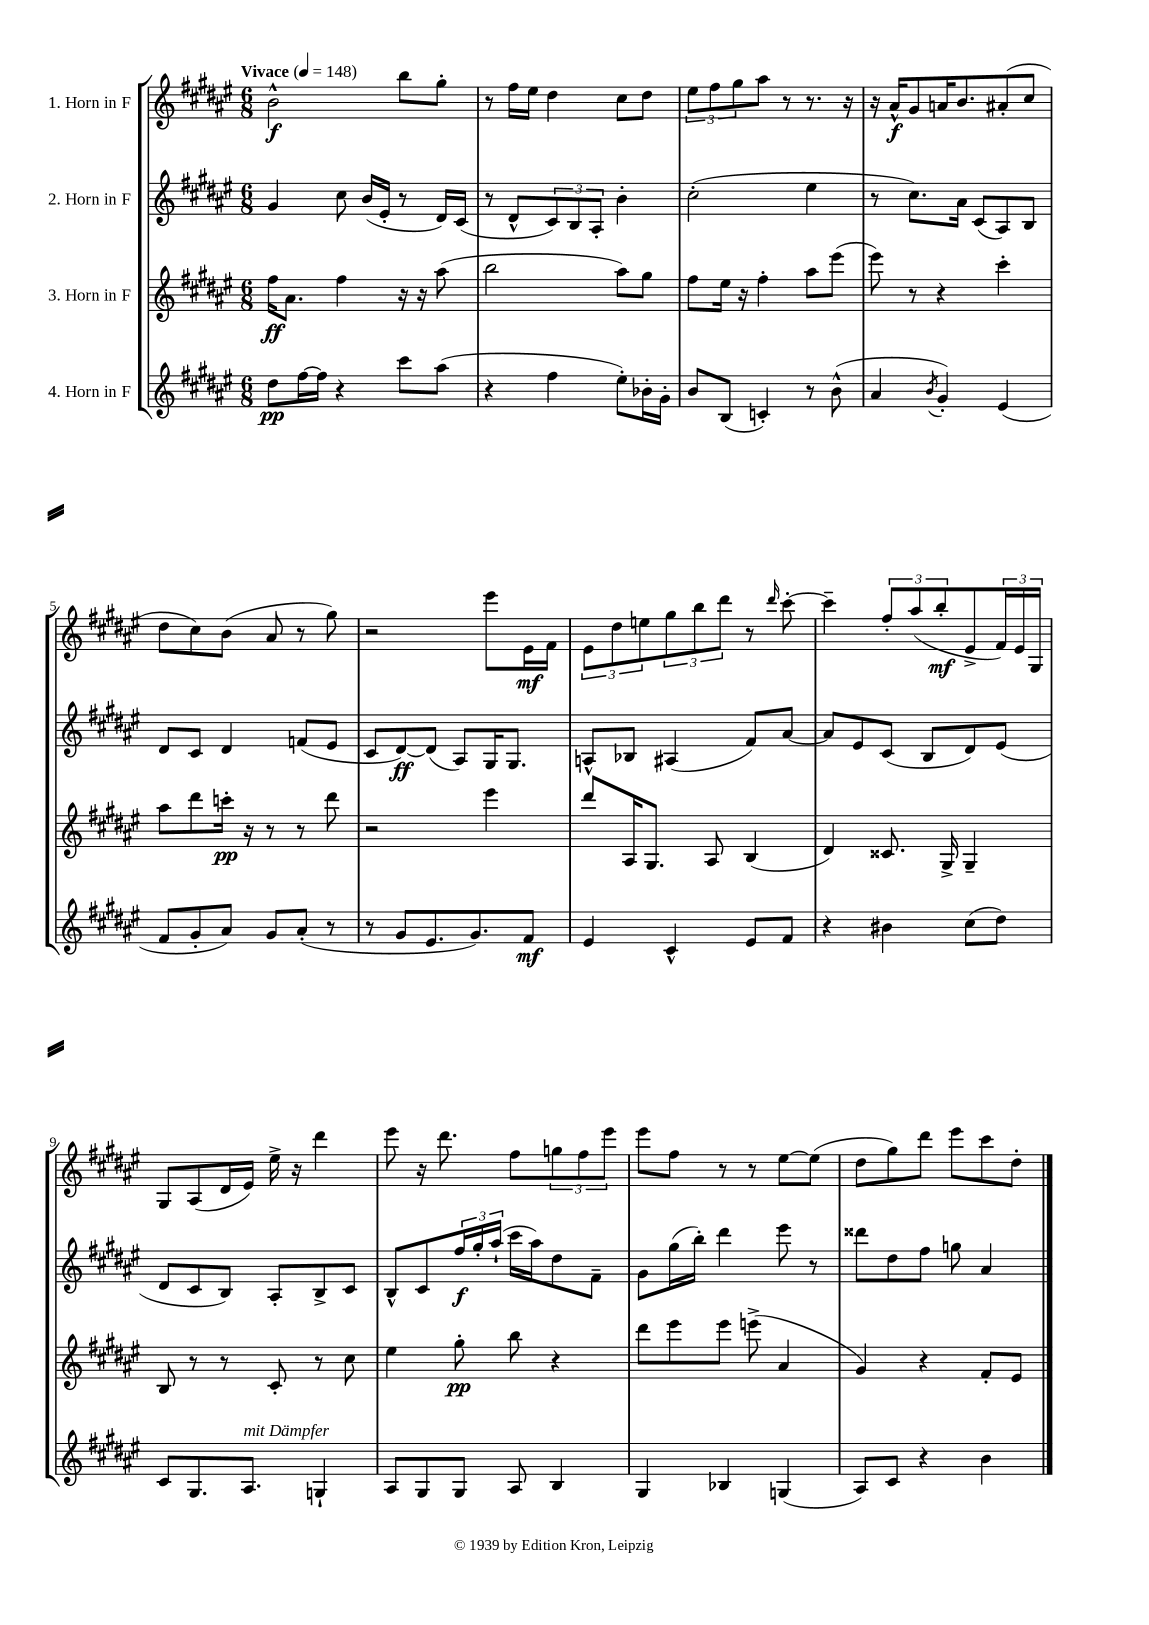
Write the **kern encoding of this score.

**kern	**dynam	**kern	**dynam	**kern	**dynam	**kern	**dynam
*part4	*part4	*part3	*part3	*part2	*part2	*part1	*part1
*staff4	*staff4	*staff3	*staff3	*staff2	*staff2	*staff1	*staff1
*I"4. Horn in F	*	*I"3. Horn in F	*	*I"2. Horn in F	*	*I"1. Horn in F	*
*clefG2	*	*clefG2	*	*clefG2	*	*clefG2	*
*k[f#c#g#d#a#e#]	*	*k[f#c#g#d#a#e#]	*	*k[f#c#g#d#a#e#]	*	*k[f#c#g#d#a#e#]	*
*M6/8	*	*M6/8	*	*M6/8	*	*M6/8	*
*MM148	*	*MM148	*	*MM148	*	*MM148	*
=1	=1	=1	=1	=1	=1	=1	=1
!	!	!	!	!	!	!LO:TX:a:B:t=Vivace	!
8dd#\L	pp	16ff#\KL	ff	4g#/	.	2b^^\	f
.	.	8.a#\J	.	.	.	.	.
[16ff#\L	.	.	.	.	.	.	.
16ff#\JJ]	.	.	.	.	.	.	.
4r	.	4ff#\	.	8cc#\	.	.	.
.	.	.	.	(16b/LL	.	.	.
.	.	.	.	16e#'/JJ	.	.	.
8ccc#\L	.	16r	.	8r	.	8bb\L	.
.	.	16r	.	.	.	.	.
(8aa#\J	.	(8aa#\	.	16d#/LL)	.	8gg#'\J	.
.	.	.	.	(16c#/JJ	.	.	.
=2	=2	=2	=2	=2	=2	=2	=2
4r	.	2bb\	.	8r	.	8r	.
.	.	.	.	8d#^^/L	.	16ff#\LL	.
.	.	.	.	.	.	16ee#\JJ	.
4ff#\	.	.	.	12c#/)	.	4dd#\	.
.	.	.	.	12B/	.	.	.
.	.	.	.	12A#'/J	.	.	.
8ee#'\L)	.	8aa#\L)	.	4b'\	.	8cc#\L	.
16b-X'\L	.	8gg#\J	.	.	.	8dd#\J	.
16g#'\JJ	.	.	.	.	.	.	.
=3	=3	=3	=3	=3	=3	=3	=3
8b/L	.	8ff#\L	.	(2cc#'\	.	12ee#\L	.
.	.	.	.	.	.	12ff#\	.
(8B/J	.	16ee#\Jk	.	.	.	.	.
.	.	.	.	.	.	12gg#\	.
.	.	16r	.	.	.	.	.
4cn'/)	.	4ff#'\	.	.	.	8aa#\J	.
.	.	.	.	.	.	8r	.
8r	.	8aa#\L	.	4ee#\	.	8.r	.
(8b^^\	.	(8eee#\J	.	.	.	.	.
.	.	.	.	.	.	16r	.
=4	=4	=4	=4	=4	=4	=4	=4
4a#/	.	8eee#\)	.	8r	.	16r	.
.	.	.	.	.	.	16a#^^/KL	f
.	.	8r	.	8.cc#\L)	.	8g#/	.
8qb/	.	.	.	.	.	.	.
4g#'/)	.	4r	.	.	.	16an/K	.
.	.	.	.	16a#\Jk	.	8.b/	.
.	.	.	.	(8c#/L	.	.	.
(4e#/	.	4ccc#'\	.	8A#/)	.	(8a#X'/	.
.	.	.	.	8B/J	.	8cc#/J	.
!!LO:LB:g=z
=5	=5	=5	=5	=5	=5	=5	=5
8f#/L	.	8aa#\L	.	8d#/L	.	8dd#\L	.
8g#'/	.	8ddd#\	.	8c#/J	.	8cc#\)	.
8a#/J)	.	16cccn'\Jk	pp	4d#/	.	(8b\J	.
.	.	16r	.	.	.	.	.
8g#/L	.	8r	.	.	.	8a#/	.
(8a#'/J	.	8r	.	(8fn/L	.	8r	.
8r	.	8ddd#\	.	8e#/J	.	8gg#\)	.
=6	=6	=6	=6	=6	=6	=6	=6
8r	.	2r	.	8c#/L	.	2r	.
8g#/L	.	.	.	[8d#/)	ff	.	.
8.e#/	.	.	.	(8d#/J]	.	.	.
.	.	.	.	8A#/L)	.	.	.
8.g#/)	.	.	.	.	.	.	.
.	.	4eee#\	.	16G#/K	.	8eee#\L	.
.	.	.	.	8.G#/J	.	.	.
8f#/J	mf	.	.	.	.	16e#\L	mf
.	.	.	.	.	.	16f#\JJ	.
=7	=7	=7	=7	=7	=7	=7	=7
4e#/	.	8ddd#/L	.	8An^^/L	.	12e#\L	.
.	.	.	.	.	.	12dd#\	.
.	.	16A#/K	.	8B-X/J	.	.	.
.	.	.	.	.	.	12een\	.
.	.	8.G#/J	.	.	.	.	.
4c#^^/	.	.	.	(4A#X/	.	12gg#\	.
.	.	.	.	.	.	12bb\	.
.	.	8A#/	.	.	.	.	.
.	.	.	.	.	.	12ddd#\J	.
8e#/L	.	(4B/	.	8f#/L)	.	8r	.
.	.	.	.	.	.	16qqddd#/	.
8f#/J	.	.	.	[8a#/J	.	[8ccc#'\	.
=8	=8	=8	=8	=8	=8	=8	=8
4r	.	4d#/)	.	8a#/L]	.	4ccc#~\]	.
.	.	.	.	8e#/	.	.	.
4b#X\	.	8.c##X/	.	(8c#/J	.	12ff#'/L	.
.	.	.	.	.	.	(12aa#/	.
.	.	.	.	8B/L	.	.	.
.	.	.	.	.	.	12bb'/	mf
.	.	16G#^/	.	.	.	.	.
(8cc#\L	.	4G#~/	.	8d#/)	.	8e#^/	.
8dd#\J)	.	.	.	(8e#/J	.	24f#/L)	.
.	.	.	.	.	.	24e#/	.
.	.	.	.	.	.	24G#/JJ	.
!!LO:LB:g=z
=9	=9	=9	=9	=9	=9	=9	=9
8c#/L	.	8B/	.	8d#/L	.	8G#/L	.
8.G#/	.	8r	.	8c#/	.	(8A#/	.
.	.	8r	.	8B/J)	.	16d#/L	.
!LO:TX:a:i:t=mit Dämpfer	!	!	!	!	!	!	!
8.A#/J	.	.	.	.	.	16e#/JJ)	.
.	.	8c#'/	.	8A#'/L	.	16ee#^\	.
.	.	.	.	.	.	16r	.
4Gn`/	.	8r	.	8B^/	.	4ddd#\	.
.	.	8cc#\	.	8c#/J	.	.	.
=10	=10	=10	=10	=10	=10	=10	=10
8A#/L	.	4ee#\	.	8B^^/L	.	8eee#\	.
8G#/	.	.	.	8c#/	.	16r	.
.	.	.	.	.	.	8.ddd#\	.
8G#/J	.	8gg#'\	pp	24ff#/L	f	.	.
.	.	.	.	24gg#'/	.	.	.
.	.	.	.	(24aa#`/JJ	.	.	.
8A#/	.	8bb\	.	16ccc#\LL	.	8ff#\L	.
.	.	.	.	16aa#\J)	.	.	.
4B/	.	4r	.	8dd#\	.	12ggn\	.
.	.	.	.	.	.	12ff#\	.
.	.	.	.	8f#~\J	.	.	.
.	.	.	.	.	.	12eee#\J	.
=11	=11	=11	=11	=11	=11	=11	=11
4G#/	.	8ddd#\L	.	8g#\L	.	8eee#\L	.
.	.	8eee#\	.	(16gg#\L	.	8ff#\J	.
.	.	.	.	16bb'\JJ)	.	.	.
4B-X/	.	8eee#\J	.	4ddd#\	.	8r	.
.	.	(8eeen^\	.	.	.	8r	.
(4Gn/	.	4a#/	.	8eee#\	.	[8ee#\L	.
.	.	.	.	8r	.	(8ee#\J]	.
=12	=12	=12	=12	=12	=12	=12	=12
8A#/L)	.	4g#/)	.	8ddd##X\L	.	8dd#\L	.
8c#/J	.	.	.	8dd#\	.	8gg#\)	.
4r	.	4r	.	8ff#\J	.	8ddd#\J	.
.	.	.	.	8ggn\	.	8eee#\L	.
4b\	.	8f#'/L	.	4a#/	.	8ccc#\	.
.	.	8e#/J	.	.	.	8dd#'\J	.
==	==	==	==	==	==	==	==
*-	*-	*-	*-	*-	*-	*-	*-
